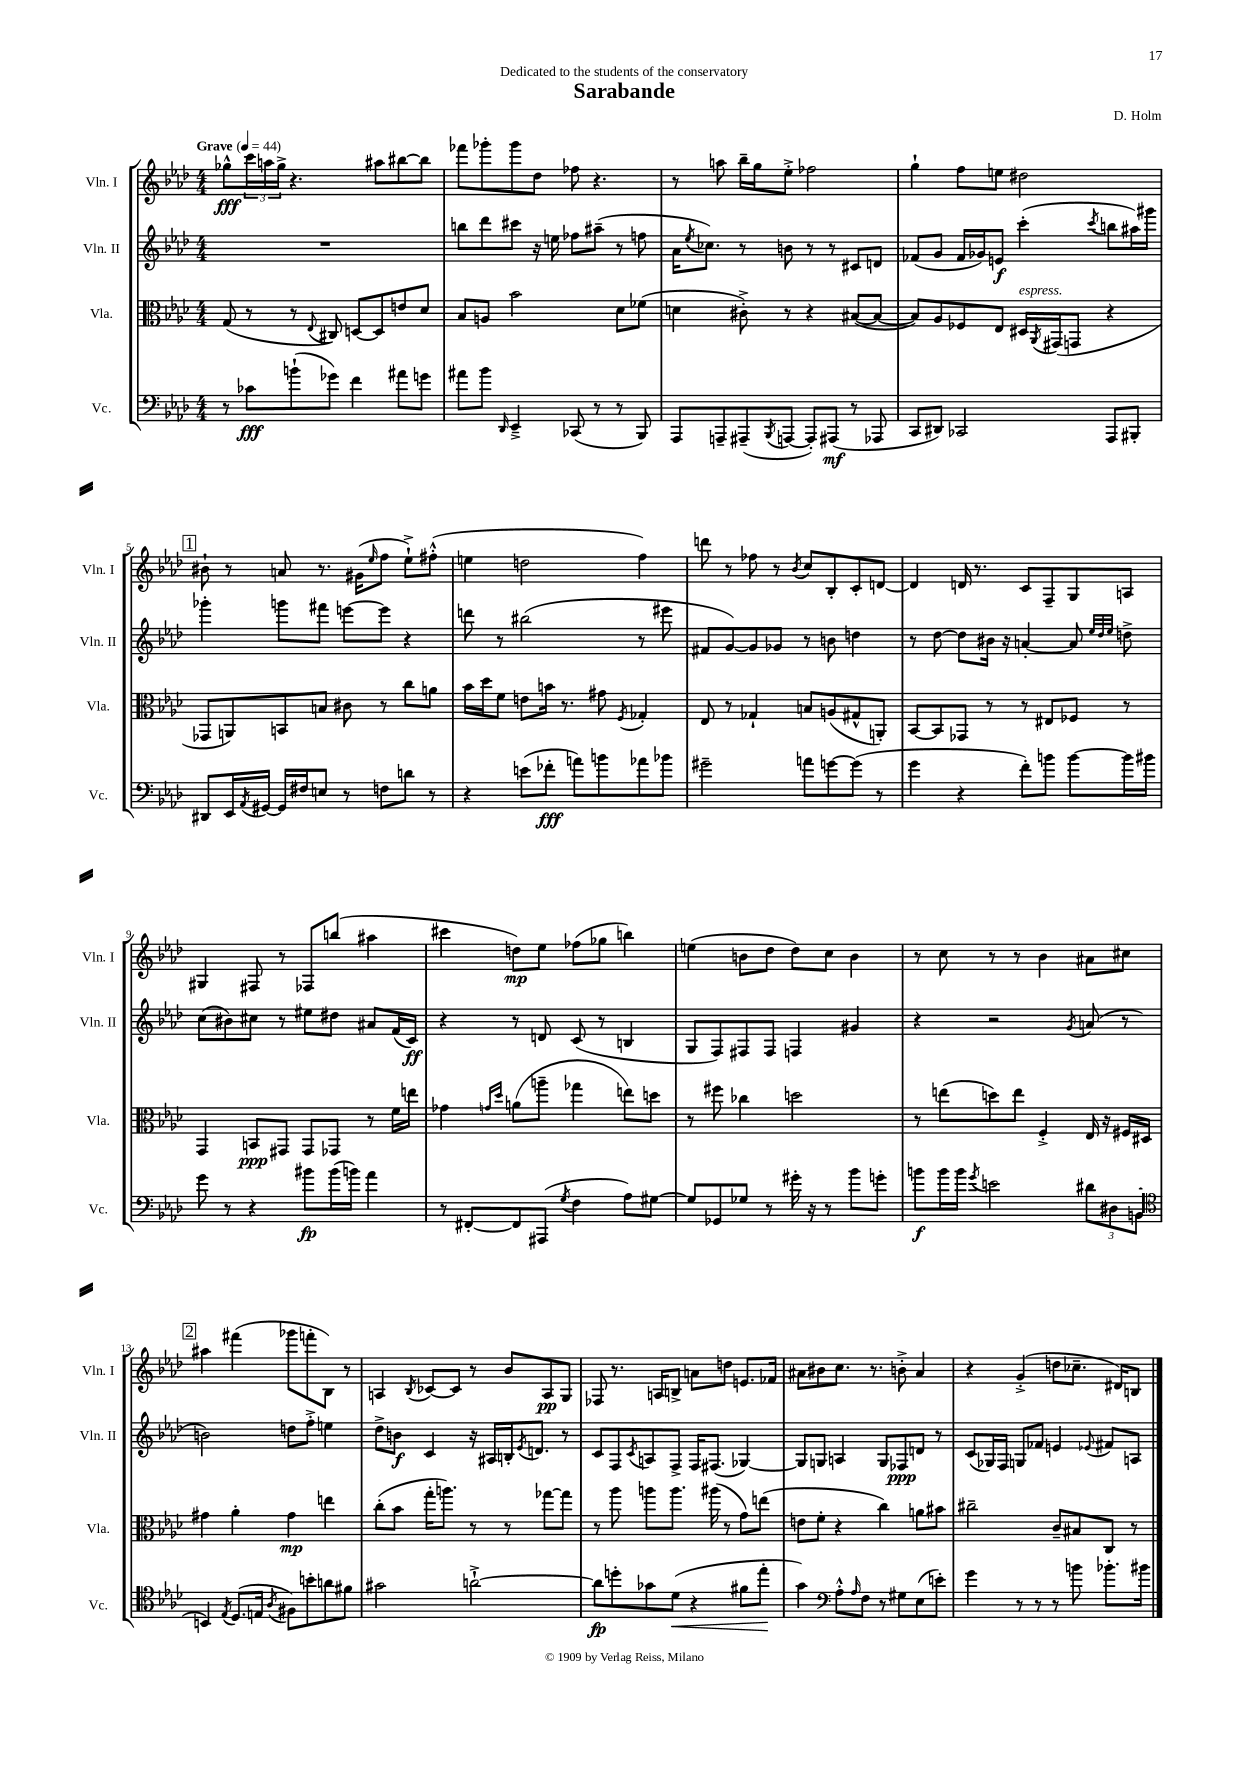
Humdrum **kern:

**kern	**kern	**kern	**kern
*staff4	*staff3	*staff2	*staff1
*clefF4	*clefC3	*clefG2	*clefG2
*k[b-e-a-d-]	*k[b-e-a-d-]	*k[b-e-a-d-]	*k[b-e-a-d-]
*M4/4	*M4/4	*M4/4	*M4/4
*MM44	*MM44	*MM44	*MM44
8r	(8G	1r	8gg-^^
8c-	8r	.	24ccc
.	.	.	24aa
.	.	.	24gg-^
(8b`	8r	.	4.r
.	8qqE-	.	.
8g-)	8C#)	.	.
4f	[8D	.	.
.	8D]	.	8aa#
8a#	8e	.	[8bb#
8g	8d-	.	8bb#]
=	=	=	=
8a#	8B-	8bb	8fff-
8b-	8A	8ddd-	8ggg-'
16qqDD-	.	.	.
4EE-~^	2b-	8ccc#	8ggg-
.	.	16r	8dd-
.	.	16ee	.
(8CC-	.	8ff-	8ff-
8r	.	(8aa#~	4.r
8r	8d-	8r	.
8BBB-)	(8f-	8ff	.
=	=	=	=
8AAA-	4d	16a-	8r
.	.	8qee-	.
.	.	8.cc-)	.
8AAA~	.	.	8aa
(8AAA#~	8c#'^)	8r	16bb-~
.	.	.	16gg
8qBBB-	.	.	.
[8AAA	8r	8b	8ee-'^
8AAA'])	4r	8r	2ff-
(8AAA#	.	8r	.
8r	([8B#	8c#	.
8AAA-	8B#_	8d	.
=	=	=	=
8CC	8B#])	(8f-	4gg`
8DD#)	8A-	8g	.
2CC-	8F-	16f-	8ff
.	.	16g-)	.
.	8E-	8e	8ee
.	16D#	(4ccc'	2dd#
.	8qAA-	.	.
.	(16GG#	.	.
.	8GG	.	.
.	.	8qccc	.
8AAA-	4r	8bb	.
8BBB#'	.	16aa#)	.
.	.	16ggg#	.
=	=	=	=
8DD#	8GG-	4ggg-'	8b#`
16EE-	8AA)	.	8r
8qAA-	.	.	.
[16GG#	.	.	.
16GG#]	8BB	8ggg	8a
16F#	.	.	.
8E	8B	8fff#	8.r
8r	8c#	[8eee	.
.	.	.	(16g#
.	.	.	16qqee-
8F	8r	8eee]	8ff
8d	8cc	4r	8ee-`^)
8r	8a	.	(8ff#'^^
=	=	=	=
4r	16b-	8ddd	4ee
.	16dd-	.	.
.	8f	8r	.
(8e	8e	(2bb#	2dd
8f-'	16b	.	.
.	8.r	.	.
8a)	.	.	.
8b	8g#	.	.
.	8qF	.	.
8a-	4G-'	8r	4ff)
8b-	.	8eee#	.
=	=	=	=
2g#~	8E-	8f#	8ddd
.	8r	[8g)	8r
.	4G-`	8g]	8ff-
.	.	8g-	8r
.	.	.	8qb-
8a	8B	8r	8cc
[8g	(8A	8b	8B-'
(8g]	8G#^^	4dd	8c'
8r	8AA')	.	[8d
=	=	=	=
4g	[8BB-	8r	4d]
.	8BB-]	[8dd-	.
4r	8GG-	8dd-]	16d
.	.	.	8.r
.	8r	16b#	.
.	.	16r	.
8f')	8r	[4a'	8c
8b	8E#	.	8F~
[8b	8F-	8a]	8G
.	.	32qqee-	.
.	.	32qqdd-	.
.	.	32qqee-	.
16b]	8r	8dd^	8A
16b#	.	.	.
=	=	=	=
8g	4GG	(8cc	4G#
8r	.	8b#)	.
4r	8BB	8cc#	8F#
.	8GG#	8r	8r
8b#	8GG#	8ee#	8F-
(16b#	8GG-	8dd#	(8bb
16b)	.	.	.
4a-	8r	8a#	4aa#
.	16f	(16f	.
.	16ee	16c)	.
=	=	=	=
8r	4g-	4r	4ccc#
[8FF#'	.	.	.
.	16qqg	.	.
.	16qqdd-	.	.
8FF#]	(8a	8r	8dd)
(8AAA#	8aa~	8d	8ee-
8qG	.	.	.
4F	4gg-	(8c	(8ff-
.	.	8r	8gg-
8A-)	8ee)	4B	4bb)
[8G#	8dd	.	.
=	=	=	=
8G#]	8r	8G	(4ee
8GG-	8ff#	8F)	.
8G-	4cc-	8F#	8b
8r	.	8F#	8dd-
16g#'	2dd	4F	8dd-)
16r	.	.	.
8r	.	.	8cc
8b-	.	4g#	4b
8g'	.	.	.
=	=	=	=
8b	8r	4r	8r
16b	(8ee	.	8cc
16b	.	.	.
8qg	.	.	.
2e	8dd)	2r	8r
.	8ee	.	8r
.	4F'^	.	4b-
.	.	8qg	.
12d#	16E-	(8a	8a#
.	16r	.	.
12D#	.	.	.
.	16F#	8r	8cc#
(12BB	.	.	.
.	16D#	.	.
=	=	=	=
*clefC4	*	*	*
4BB)	4g#	2b)	4aa#
8qE-	.	.	.
(8.D-	4a-'	.	(4fff#
16E	.	.	.
8qA-	.	.	.
8F#)	4g#	8dd	8ggg-
8b'	.	8ff'^	8fff'
8a	4ee	4ee	8B-)
8f#	.	.	8r
=	=	=	=
2g#	(8cc'	8dd-^	4A
.	8b-	8b	.
.	.	.	8qB-
.	16gg'	4c	[8c-
.	8.aa)	.	.
.	.	.	8c-]
[2a`^	8r	16r	8r
.	.	16A#	.
.	8r	16B'	8b-
.	.	8qe-	.
.	.	8.d	.
.	[8gg-	.	8A
.	8gg-]	8r	8G
=	=	=	=
8a]	8r	8c	8F-
8dd'	8aa-	8F	8.r
.	.	8qc	.
8g-	8aa	8A	.
.	.	.	16A
(8d-	8.aa	8F^	8B^
4r	.	16F	8a
.	(16aa#	(8.F#	.
.	8r	.	8dd
8f#	8g)	[4G-)	8.e
8ee-'	(8ee	.	.
.	.	.	16f-
=	=	=	=
4g)	8e	8G-]	8a#
.	8f'	8G	8b#
*clefF4	*	*	*
8A-'^^	4r	4A	8.cc
16qqA-	.	.	.
8F	.	.	.
.	.	.	8.r
8r	4cc)	8G	.
8G#	.	8F-	8b'^
(8E-	8a	8d	4a#
8e')	8b#	8r	.
=	=	=	=
4g	2cc#~	(8c	4r
.	.	16G-)	.
.	.	16F	.
8r	.	8G	(4g'^
8r	.	8f-	.
8r	8c~	4e	8dd
8b	8B#	.	8.cc-~
.	.	8qqe-	.
8.b-'	8C	8f#	.
.	.	.	16d#)
.	8r	8A	8B
16b#	.	.	.
==	==	==	==
*-	*-	*-	*-
